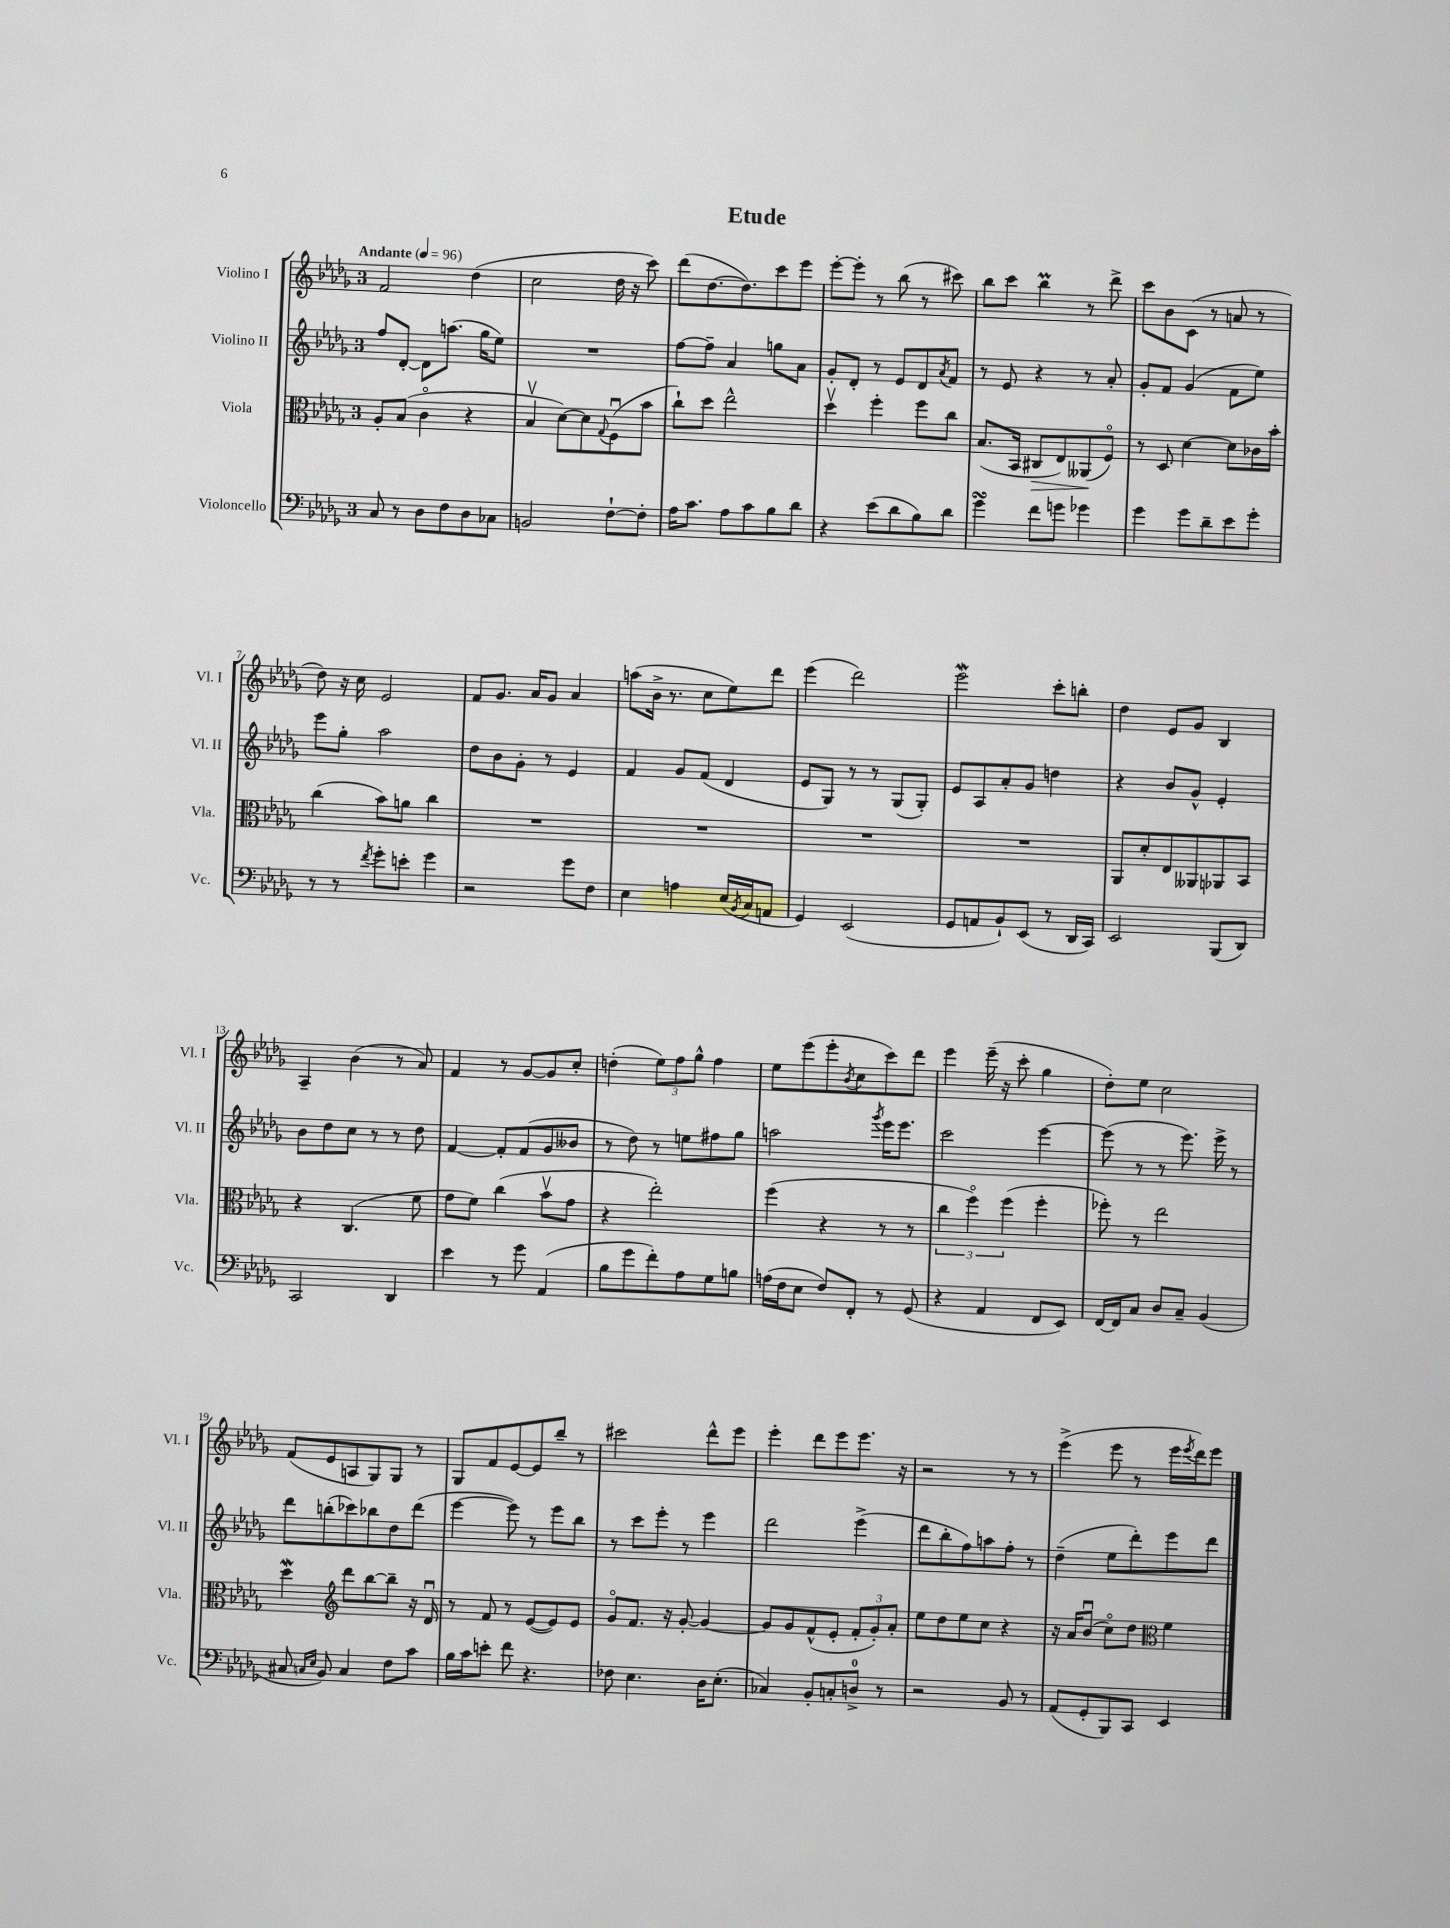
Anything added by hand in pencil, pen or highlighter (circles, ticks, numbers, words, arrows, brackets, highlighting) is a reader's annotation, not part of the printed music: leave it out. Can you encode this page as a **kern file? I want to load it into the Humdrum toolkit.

**kern	**kern	**dynam	**kern	**kern
*part4	*part3	*part3	*part2	*part1
*staff4	*staff3	*staff3	*staff2	*staff1
*I"Violoncello	*I"Viola	*	*I"Violino II	*I"Violino I
*I'Vc.	*I'Vla.	*	*I'Vl. II	*I'Vl. I
*clefF4	*clefC3	*	*clefG2	*clefG2
*k[b-e-a-d-g-]	*k[b-e-a-d-g-]	*	*k[b-e-a-d-g-]	*k[b-e-a-d-g-]
*M3/4	*M3/4	*	*M3/4	*M3/4
*MM96	*MM96	*	*MM96	*MM96
=1	=1	=1	=1	=1
!	!	!	!	!LO:TX:a:B:t=Andante
8C/	8A-'/L	.	8ff/L	2f/
8r	(8B-/J	.	[8d-'/J	.
8D-\L	4c\	.	8d-\L]	.
8F\	.	.	(8.aan\J	.
8D-\	4r	.	.	(4dd-\
.	.	.	16gg-\KL	.
8C-X\J	.	.	8ee-\J)	.
=2	=2	=2	=2	=2
2BBn/	4B-v/	.	2.r	2cc\
.	[8d-\L)	.	.	.
.	8d-\]	.	.	.
.	8qqG-/	.	.	.
[8F`\L	(8Fu\	.	.	16dd-\
.	.	.	.	16r
8F'\J]	8b-\J	.	.	8ccc\)
=3	=3	=3	=3	=3
16A-\KL	8cc`\L)	.	[8ff\L	(8ddd-\L
8.c\J	.	.	.	.
.	8dd-\J	.	8ff~\J]	[8.dd-\
8A-\L	2ee-^^\	.	4a-/	.
.	.	.	.	8.dd-\])
8c\	.	.	.	.
8B-\	.	.	8ggn\L	8ccc\
8d-\J	.	.	8a-\J	8eee-\J
=4	=4	=4	=4	=4
4r	4dd-v\	.	8g-'/L	[8eee-'\L
.	.	.	8d-'/J	8eee-'\J]
(8e-\L	4ff'\	.	8r	8r
8d-\	.	.	8e-/L	(8bb-\
8B-\)	8ff\L	.	8d-/	8r
.	.	.	8qa-/	.
8d-\J	8cc\J	.	8f/J	8ccc#X\)
=5	=5	=5	=5	=5
4g-sSSs\	(8.B-/L	.	8r	8bb-\L
.	.	.	8e-/	8ccc\J
.	16BB-/Jk	.	.	.
!	!	!LO:HP:b	!	!
8f\L	8C#X/L	>	4r	4bb-M\
8gn\J	8E-/)	.	.	.
4g-X\	(8AA--X/	.	8r	8r
.	8F/J)	]	8a-'/	8ddd-^\
=6	=6	=6	=6	=6
4g-\	8r	.	8g-'/L	8ccc\L
.	8D-/	.	8f/J	8b-\
8g-\L	[4d-\	.	(4g-/	(8c\J
8d-~\	.	.	.	8r
8e-\	8d-\L]	.	8f\L	8an/
8g-'\J	16c-X\L	.	8ee-\J)	8r
.	16b-'\JJ	.	.	.
!!LO:LB:g=z
=7	=7	=7	=7	=7
8r	(4cc\	.	8eee-\L	8dd-\)
8r	.	.	8gg-'\J	16r
.	.	.	.	16cc\
8qf/	.	.	.	.
8g-'\L	8b-\L)	.	2aa-\	2e-/
8en'\J	8an\J	.	.	.
4g-\	4cc\	.	.	.
=8	=8	=8	=8	=8
2r	2.r	.	8dd-\L	8f/L
.	.	.	8b-\	8.g-/J
.	.	.	8g-'\J	.
.	.	.	.	16a-/KL
.	.	.	8r	8g-/J
8g-\L	.	.	4e-/	4a-/
8F\J	.	.	.	.
=9	=9	=9	=9	=9
4E-\	2.r	.	4f/	(8aan\L
.	.	.	.	16b-^\Jk
.	.	.	.	8.r
4An\	.	.	8g-/L	.
.	.	.	(8f/J	8cc\L
(16E-/LL	.	.	4d-/	8ee-\)
8qBB-/	.	.	.	.
16C/J	.	.	.	.
8AAn/J	.	.	.	8ddd-\J
=10	=10	=10	=10	=10
4GG-/)	2.r	.	8e-/L	(4eee-\
.	.	.	8G-/J)	.
(2EE-/	.	.	8r	2ddd-\)
.	.	.	8r	.
.	.	.	(8G-/L	.
.	.	.	8G-'/J)	.
=11	=11	=11	=11	=11
8GG-/L	2.r	.	8e-/L	2eee-W\
8AAn/	.	.	8A-/	.
8BB-`/)	.	.	8a-'/	.
(8EE-/J	.	.	8g-/J	.
8r	.	.	4ddn\	8ccc'\L
16DD-/LL	.	.	.	8bbn'\J
16CC/JJ)	.	.	.	.
=12	=12	=12	=12	=12
2EE-/	8AA-/L	.	4r	4dd-\
.	8d-'/	.	.	.
.	8E-/	.	8b-/L	8e-/L
.	8AA--X/	.	8g-^^/J	8g-/J
(8BBB-/L	8AA-X/	.	4e-'/	4B-/
8DD-/J)	8BB-/J	.	.	.
!!LO:LB:g=z
=13	=13	=13	=13	=13
2CC/	4r	.	8b-\L	4A-~/
.	.	.	8dd-\	.
.	(4.C/	.	8cc\J	(4b-\
.	.	.	8r	.
4DD-/	.	.	8r	8r
.	8f\	.	8dd-\	8a-/)
=14	=14	=14	=14	=14
4e-\	8g-\L	.	[4f/	4f/
.	8f\J)	.	.	.
8r	(4cc\	.	8f'/L]	8r
8g-\	.	.	(8f/	[8g-/L
(4AA-/	8b-v\L	.	8g-/	8g-/]
.	8g-\J	.	8b--X/J	8cc'/J
=15	=15	=15	=15	=15
8B-\L	4r	.	8r	(4ddn'\
8g-\	.	.	8dd-\)	.
8f'\)	2ee-'\)	.	8r	12ee-\L)
.	.	.	.	12ff\
8A-\	.	.	8een\L	.
.	.	.	.	12gg-^^\J
8G-\	.	.	8ff#X\	4ff\
8Bn\J	.	.	8gg-\J	.
=16	=16	=16	=16	=16
(16An\LL	(4ff\	.	2aan\	8ee-\L
16F\J	.	.	.	.
8E-\J	.	.	.	(8eee-\
8F/L)	4r	.	.	8eee-'\
.	.	.	.	8qb-/
8FF'/J	.	.	.	8cc\
.	.	.	8qggg-/	.
8r	8r	.	16eee-\KL	8ccc\)
.	.	.	8.eee-\J	.
(8GG-/	8r	.	.	8ddd-\J
=17	=17	=17	=17	=17
4r	6cc\	.	2ccc\	4eee-\
.	6ff\)	.	.	.
4AA-/	.	.	.	(16eee-~\
.	.	.	.	16r
.	(6ff\	.	.	.
.	.	.	.	8ccc'\
8FF/L	4ff'\	.	[4eee-\	4gg-\
8EE-/J)	.	.	.	.
=18	=18	=18	=18	=18
[16FF/LL	8ff-X'\)	.	(8eee-\]	8dd-'\L)
16FF/J]	.	.	.	.
8C/J	8r	.	8r	8ee-\J
8D-/L	2ee-\	.	8r	2cc\
8C~/J	.	.	8.eee-\)	.
(4BB-/	.	.	.	.
.	.	.	16eee-^\	.
.	.	.	8r	.
!!LO:LB:g=z
=19	=19	=19	=19	=19
8C#X/	4dd-w\	.	8ddd-\L	(8f/L
16qqCn/LL	.	.	.	.
16qqE-/JJ	.	.	.	.
8BB-/)	.	.	(8bbn'\	8e-/
*	*clefG2	*	*	*
4C/	8ddd-\L	.	8ccc-X\)	8An/
.	[8bb-\	.	8bb-X\	8G-/)
8F\L	8bb-~\J]	.	8dd-\	8G-/J
8c\J	16r	.	(8ddd-\J	8r
.	16d-u/	.	.	.
=20	=20	=20	=20	=20
16B-\LL	8r	.	[4eee-\	8G-/L
16c\J	.	.	.	.
8en'\J	8f/	.	.	8f/
8f\	8r	.	8eee-\])	[8e-/
4.r	([8e-/L	.	8r	8e-/]
.	8e-/])	.	8eee-\L	8bb-~/J
.	8e-/J	.	8bb-\J	8r
=21	=21	=21	=21	=21
8F-X\	8g-/L	.	8r	2ccc#X\
4.E-\	8.f/J	.	8ccc\L	.
.	.	.	8eee-'\J	.
.	16r	.	.	.
.	[8g-'/	.	8r	.
16D-\KL	4g-/_	.	4eee-\	8ddd-^^\L
(8.E-'\J	.	.	.	.
.	.	.	.	8eee-\J
=22	=22	=22	=22	=22
4C-X/)	8g-/L]	.	2ddd-\	4eee-'\
.	8g-/	.	.	.
8BB-'/L	(8f^^/	.	.	8ddd-\L
8Cn'/	8e-'/J	.	.	8eee-\
8Dn^/J	12f'/L	.	(4eee-^\	8.eee-\J
.	12g-'/)	.	.	.
8r	.	.	.	.
.	12a-'/J	.	.	.
.	.	.	.	16r
=23	=23	=23	=23	=23
2r	8ee-\L	.	8ddd-\L	2r
.	8dd-\	.	8bb-'\	.
.	8ee-\	.	8ff\)	.
.	8cc\J	.	8aan\	.
8BB-/	4r	.	8ff'\J	8r
8r	.	.	8r	8r
=24	=24	=24	=24	=24
(8AA-/L	16r	.	(4dd-~\	(4eee-^\
.	16a-/KL	.	.	.
8GG-'/	(8b-u/J	.	.	.
8BBB-/)	8cc\L)	.	8ee-\L	8eee-\
8CC/J	8dd-\J	.	8ddd-'\)	8r
*	*clefC3	*	*	*
4EE-/	4f\	.	8eee-\	16eee-\LL
.	.	.	.	8qeee-/
.	.	.	.	16ddd-\J)
.	.	.	8ddd-\J	8eee-\J
==	==	==	==	==
*-	*-	*-	*-	*-
